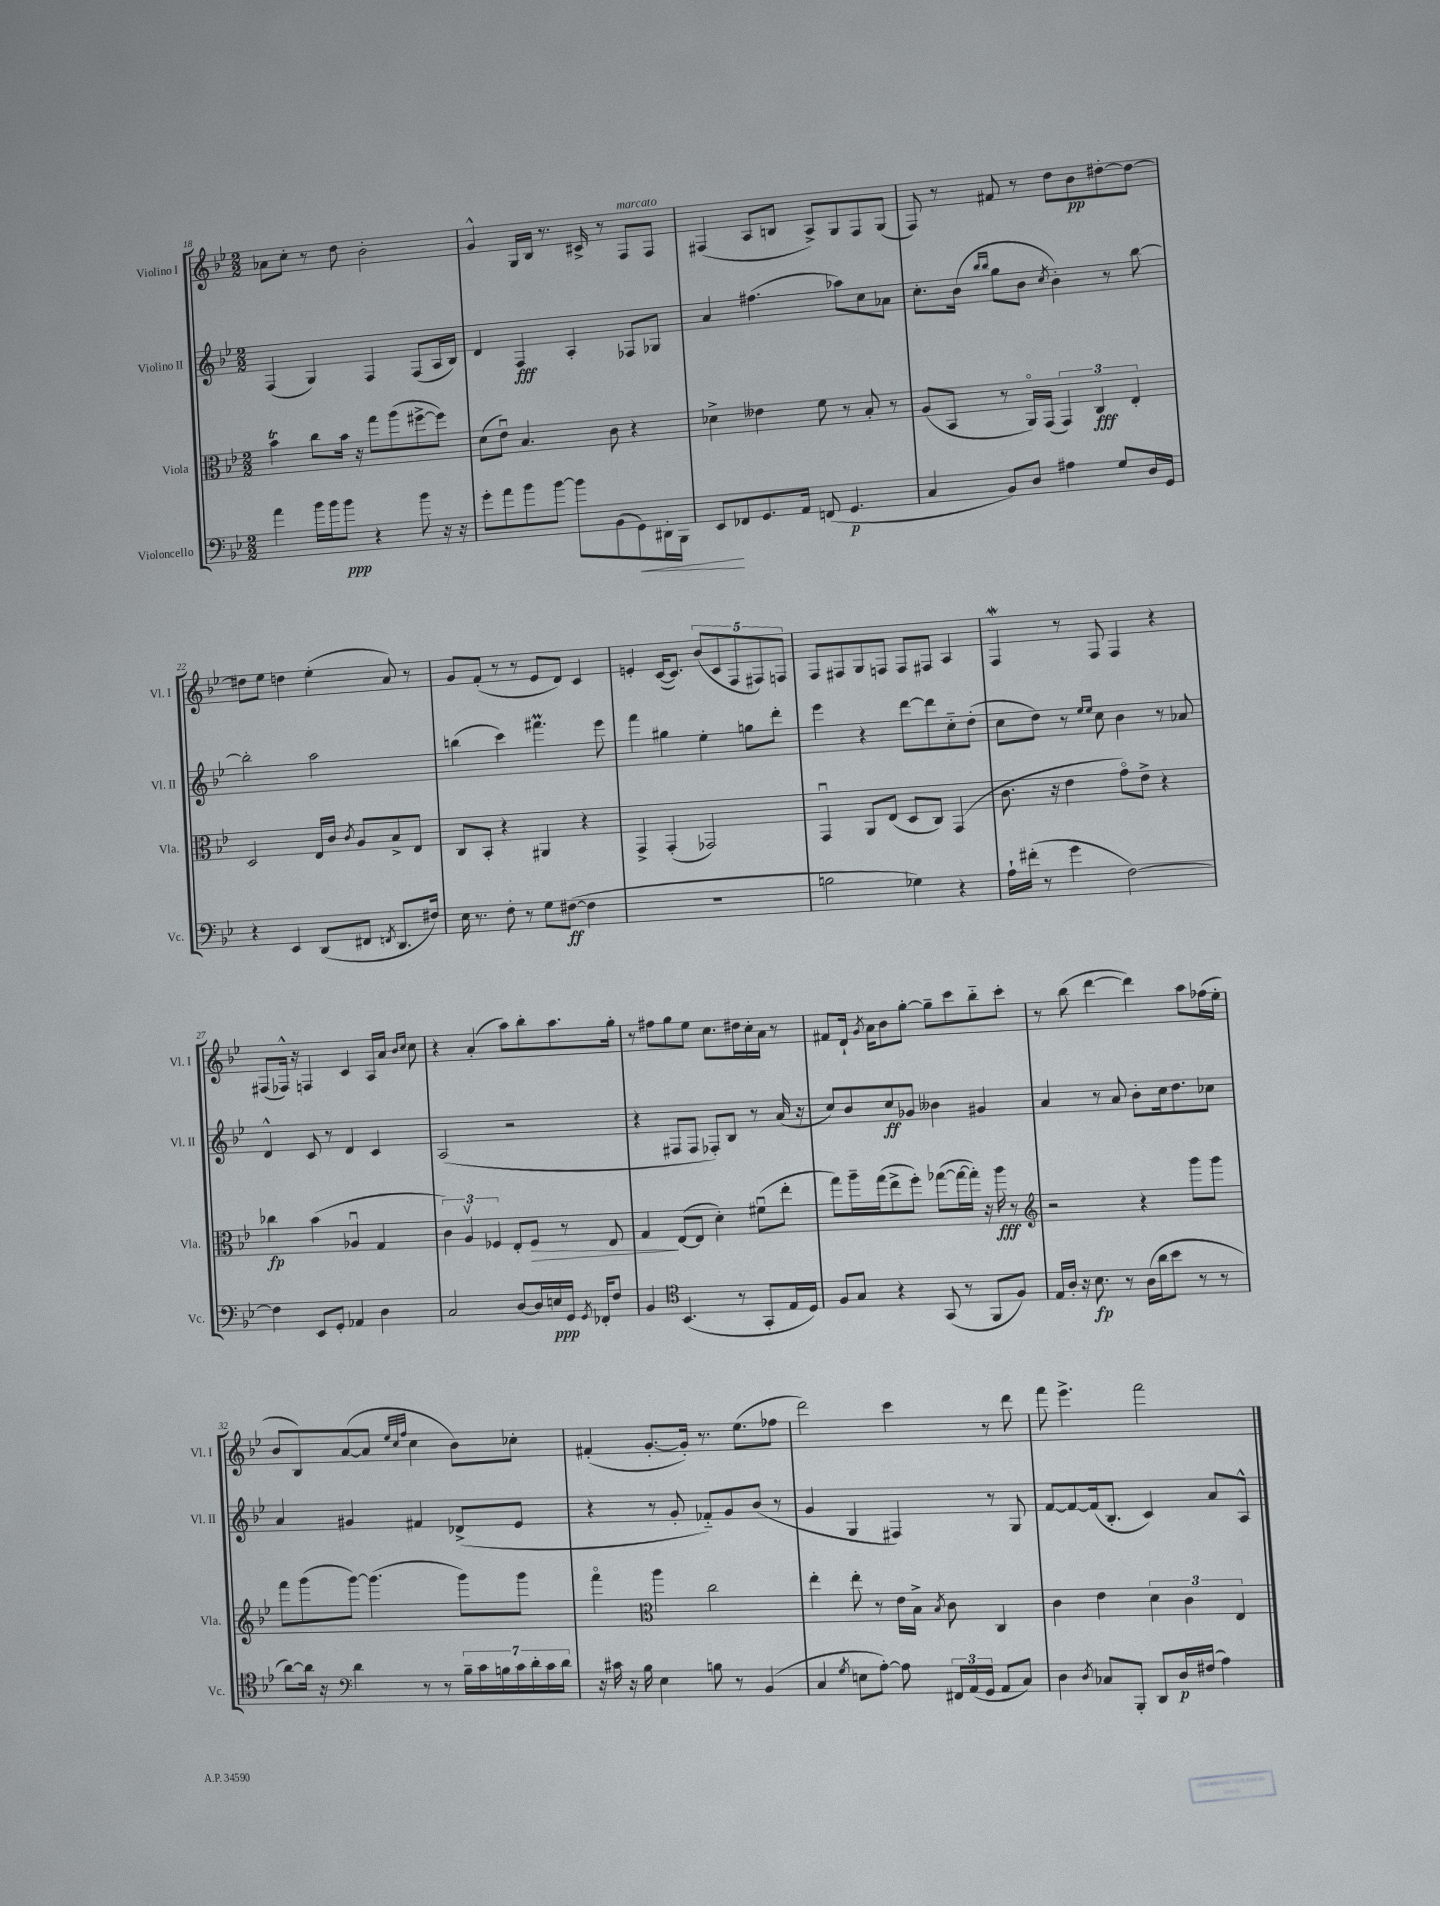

**kern	**kern	**kern	**kern
*staff4	*staff3	*staff2	*staff1
*clefF4	*clefC3	*clefG2	*clefG2
*k[b-e-]	*k[b-e-]	*k[b-e-]	*k[b-e-]
*M2/2	*M2/2	*M2/2	*M2/2
4a	4b-	(4F	8a-
.	.	.	8cc'
16b-	8cc	4G)	8r
16b-	.	.	.
8b-	16b-	.	8dd
.	16r	.	.
4r	8gg	4F	2b-'
.	(8aa	.	.
8b-	[8ff#^	(8F	.
16r	8ff#])	16A	.
16r	.	16B-)	.
=	=	=	=
8g'	(8d	4d	4g^^
8a	8e-u)	.	.
8b-	4.B-	4F	16G
.	.	.	16B-
[8b-	.	.	8.r
8b-]	.	4A'	.
.	.	.	16c#^
(8BB-	8c	.	8r
8GG)	4r	8F-	8F
16DD#'	.	8G-	8F
16BBB-	.	.	.
=	=	=	=
8EE-	4d-^	4a	(4F#
8FF-	.	.	.
8.GG	4e--	(4.ff#	8A
.	.	.	8B
16AA	.	.	.
(8FF	8f	.	8A^)
4.GG	8r	8aa-)	8G
.	8B-'	8cc	8F#
.	8r	8a-	(8G
=	=	=	=
4C	(8A	8.cc'	8F)
.	8BB-	.	8r
.	.	(16b-	.
.	.	16qqbb-	.
.	.	16qqbb-	.
8BB-)	8r	8gg	8f#
8D	16AAo)	8b-	8r
.	(16GG	.	.
.	.	8qcc	.
4A#	6GG)	4b-')	8dd
.	.	.	8b-
.	6C	.	.
8G	.	8r	[8dd#'
.	6E-'	.	.
16D	.	[8bb-	8dd#_
16GG	.	.	.
=	=	=	=
4r	2D	2bb-']	8dd#]
.	.	.	8ee-
4EE-	.	.	4dd
(8DD	16E-	2aa	(4ee-'
.	16c	.	.
.	8qc	.	.
8FF#	8A	.	.
8qFF	.	.	.
8.DD	8B-^	.	8a)
.	8E-	.	8r
16F#)	.	.	.
=	=	=	=
16E-	8C	(4bb	8g
8.r	.	.	.
.	8BB-'	.	(8f'
8F'	4r	4ccc)	8r
8r	.	.	8r
8G	4AA#	4.fff#	8e-
([8F#	.	.	8d)
4F#]	4r	.	4c
.	.	8eee-	.
=	=	=	=
1r	4GG^	4fff	4e'
.	(4GG'	4gg#	([16c
.	.	.	8.c])
.	2GG-)	4ee-'	(10b-
.	.	.	10c
.	.	.	10F
.	.	8gg	.
.	.	.	10F#)
.	.	8ddd'	.
.	.	.	10F
=	=	=	=
2B	4GGu	4eee-	8F
.	.	.	8F#
.	8AA	4r	8G
.	(8E-	.	8F
4G-)	8D	[8ddd	8F
.	8C)	8ddd]	8F#
4r	(4GG	8cc'~	4A
.	.	(8dd'	.
=	=	=	=
16A`	8.c	8cc	4F
(16f#'	.	.	.
8r	.	8dd)	.
.	16r	.	.
4g	4e-	8r	8r
.	.	16qqee-	.
.	.	16qqee-	.
.	.	8cc	8F
[2F)	8go)	4b-	4F
.	8e-^	.	.
.	4r	8r	4r
.	.	8a-	.
=	=	=	=
4F]	4cc-	4d^^	(8F#
.	.	.	16F-^^)
.	.	.	16r
8EE-	(4b-	8c	4F
8GG'	.	8r	.
4AA-	4A-u	4d	4c
4D	4G	4c	16A
.	.	.	16a
.	.	.	16qqb-
.	.	.	16qqcc
.	.	.	8cc
=	=	=	=
2C	6c)	(2A	4r
.	6Av	.	.
.	.	.	(4a'
.	6F-	.	.
[8D	8E-'	2r	8aa)
16D]	8F-	.	8bb-'
16E	.	.	.
16GG	8r	.	8.aa
8qGG	.	.	.
16FF-'	.	.	.
8F	8E-	.	.
.	.	.	16gg'
=	=	=	=
4BB-	4G	4r	8r
.	.	.	8ff#
*clefC4	*	*	*
(4.BB-	([8E-	8F#	8gg
.	8E-]	8F#	8ee-
.	4d')	8F-')	8.cc
8r	.	8B-	.
.	.	.	16dd#
8GG'	(8f#u	8r	16cc'
.	.	.	16a
16E-	8ee-'	(16a	8r
16D)	.	16r	.
=	=	=	=
8F	8gg)	8cc)	8f#
8G	16aa~	8b-	16d`
.	.	.	8qg
.	(16gg	.	16a
4r	8ee-^	8cc	8b-
.	8ff')	8g-	[8gg'
(8GG	([8gg-	4b--	8gg~]
8r	16gg-_	.	8ccc
.	16gg-'])	.	.
8FF	16r	4g#	8bb-'~
.	16aa	.	.
8F)	8r	.	8ccc'
=	=	=	=
*	*clefG2	*	*
16E-	2r	4a	8r
16A'	.	.	.
16r	.	.	(8bb-
8.B-	.	.	.
.	.	8r	[4ddd
8r	.	8a	.
(16A	4r	8b-'	4ddd])
16a	.	.	.
8b-	.	16cc	.
.	.	8.dd	.
8r	8ggg	.	8aa
8r	8ggg	8cc-	(16ff-
.	.	.	16ee-'
=	=	=	=
[8a)	8fff	4a	8b-
16a]	(8ggg	.	8B-)
16r	.	.	.
*clefF4	*	*	*
4d	[8ggg)	4g#	([8a
.	(4.ggg]	.	8a]
.	.	.	32qqee-
.	.	.	32qqcc
.	.	.	32qqff
8r	.	4f#	4cc
8r	.	.	.
28B-~	8ggg)	(8d-^	8b-)
28c	.	.	.
28B	.	.	.
28c	.	.	.
.	8ggg	8e-	8cc-'
28d'	.	.	.
28c	.	.	.
28d	.	.	.
=	=	=	=
16r	4fffo	4r	(4f#'
16c#	.	.	.
16r	.	.	.
16B-	.	.	.
*	*clefC3	*	*
4E-	4aa	8r	[8.g'
.	.	8g'	.
.	.	.	16g'])
8B	2cc	8f-'~)	8.r
8r	.	8g	.
.	.	.	(8.ee-
(4BB-	.	(8b-	.
.	.	8r	8ff-
=	=	=	=
4C	4ee-'	4g	2ddd)
8qG	.	.	.
8E	8ee-'	4G	.
[8A')	8r	.	.
8A]	16e-	4F#)	4ccc
.	16B-^	.	.
.	8qB-	.	.
24FF#	8c	.	.
(24AA	.	.	.
24GG	.	.	.
8AA	4C	8r	8r
8C)	.	8G	8ddd
=	=	=	=
4D	4c	[8f	8fff
.	.	8f_	4.eee-^
8qD	.	.	.
8C-	4e-	(16f]	.
.	.	8.B-'	.
8BBB-'	.	.	.
8DD	6d	4c)	2fff
16D	.	.	.
.	6c	.	.
(16F#	.	.	.
4A)	.	8a	.
.	6E-	.	.
.	.	8A^^	.
==	==	==	==
*-	*-	*-	*-
